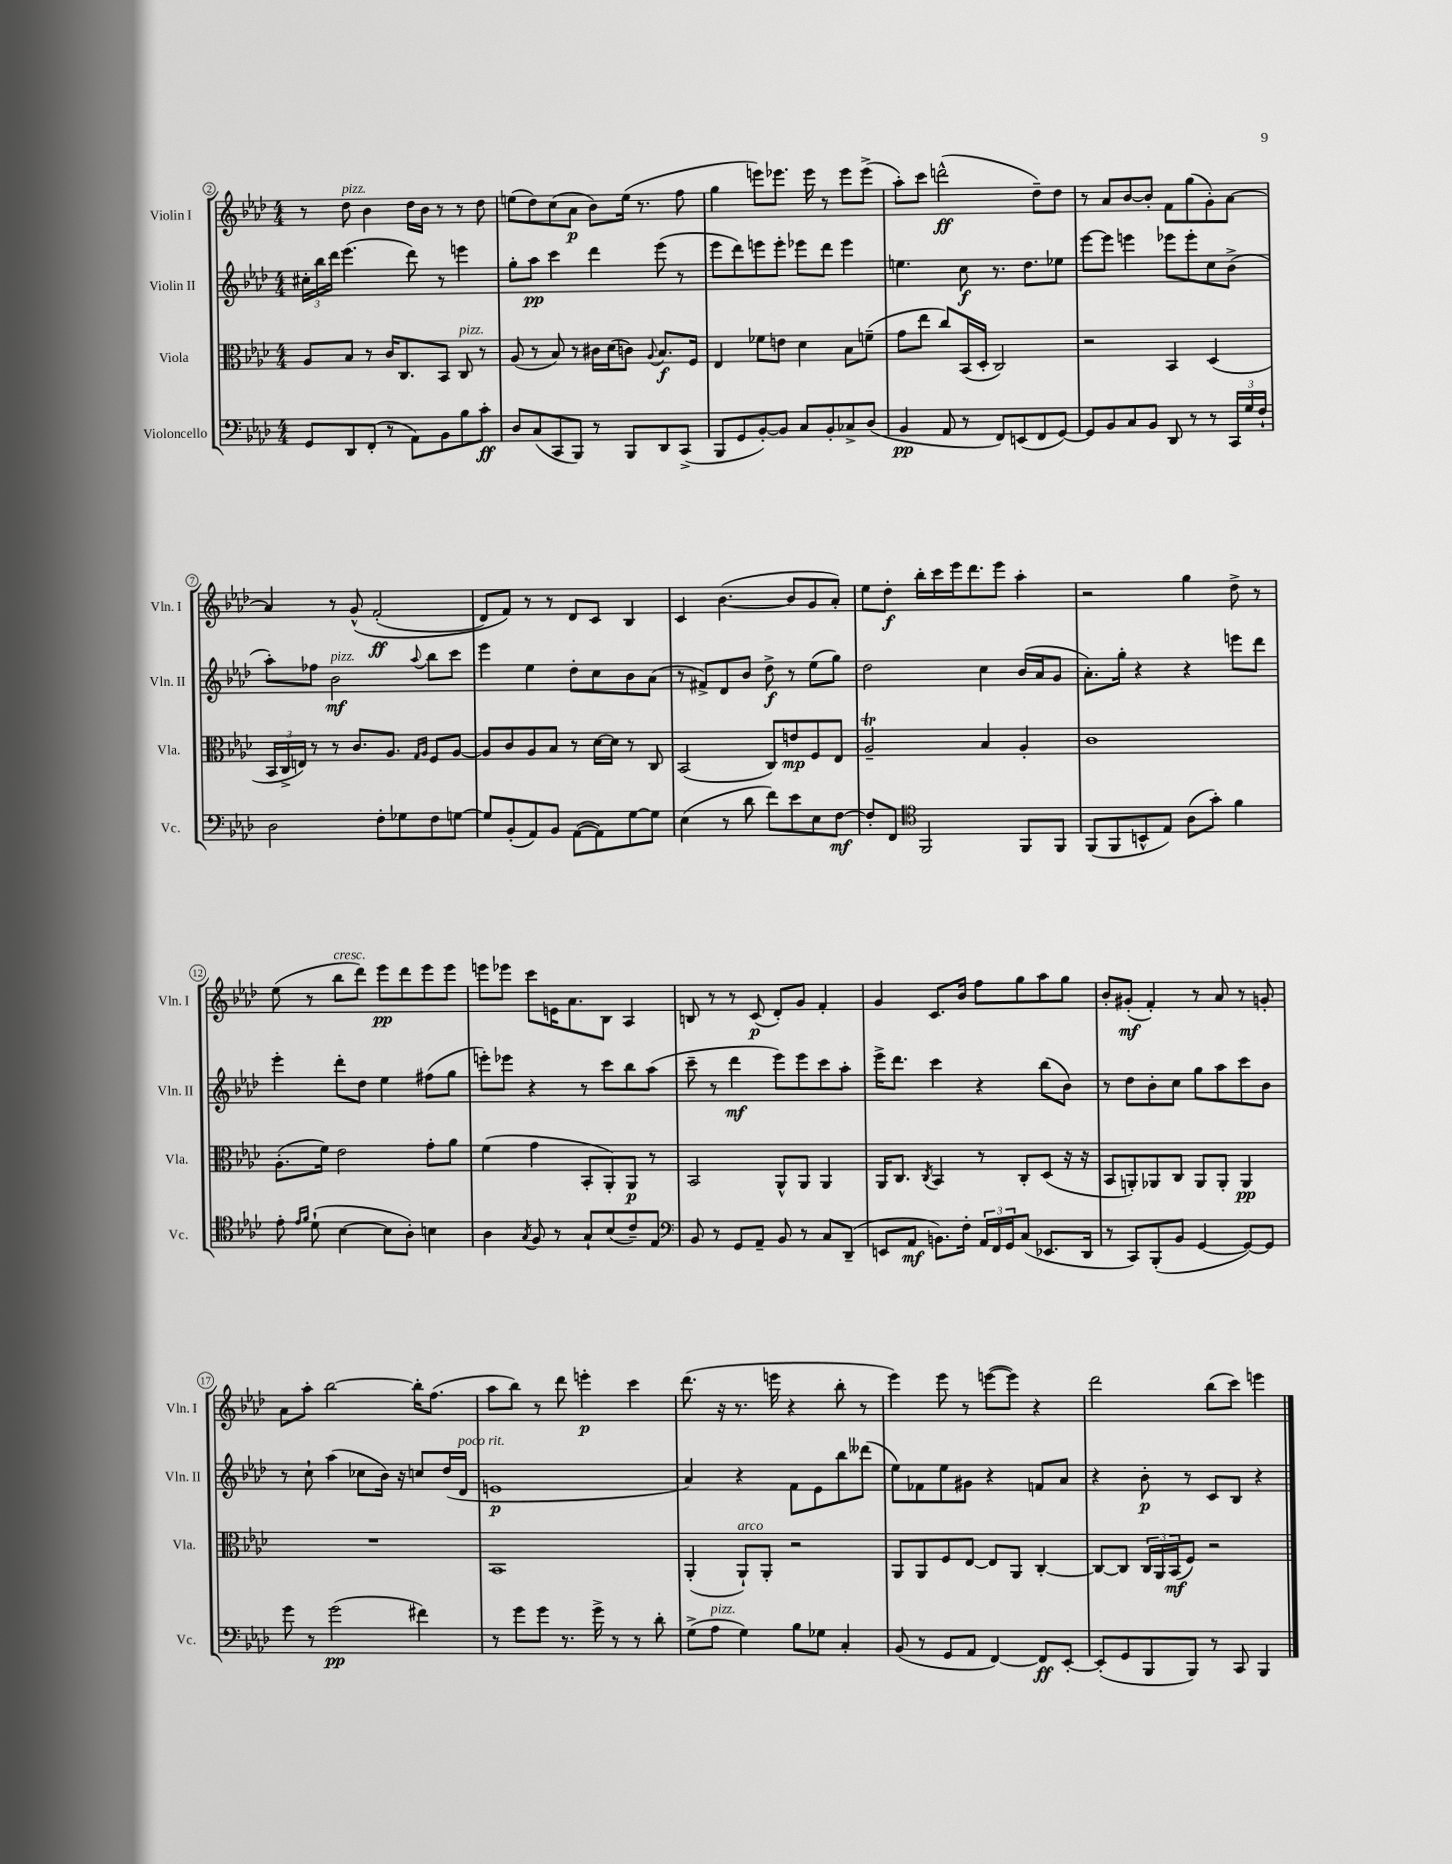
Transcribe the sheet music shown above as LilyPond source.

<<
\new StaffGroup <<
\new Staff = "s0" \with { instrumentName = "Violin I" shortInstrumentName = "Vln. I" } {
    \clef treble \key aes \major \numericTimeSignature \time 4/4
    r8 des''8^\markup { \italic "pizz." } bes'4 des''16 bes'16 r8 r8 des''8 |
    e''8( des''8) c''8( aes'8\p bes'8) e''16( r8. f''8 |
    g''4 e'''8) ees'''8. ees'''16 r8 ees'''8 ees'''8->( |
    aes''8-.) c'''8 d'''2-^\ff( des''8--) des''8 |
    r8 aes'8 bes'8~ bes'8-. f'8 g''8( g'8-.) aes'8~ |
    aes'4 r8 g'8-^\( f'2-.\ff( |
    des'8) f'8\) r8 r8 des'8 c'8 bes4 |
    c'4 bes'4.~( bes'8 g'8 aes'8-.) |
    ees''8 des''8-.\f bes''16-. c'''16 ees'''16 des'''8. ees'''8 aes''4-. |
    r2 g''4 des''8-> r8 |
    ees''8( r8 bes''8^\markup { \italic "cresc." } des'''8) ees'''8\pp des'''8 ees'''8 ees'''8 |
    e'''8 ees'''8 c'''8 e'16 aes'8. bes8 aes4 |
    b8 r8 r8 c'8\p( des'8-.) g'8 f'4-. |
    g'4 c'8. bes'16 f''8 g''8 aes''8 g''8 |
    bes'8-. gis'8-.\mf( f'4-.) r8 aes'8 r8 g'8-. |
    aes'8 aes''8-. bes''2~ bes''16-. f''8.( |
    aes''8 bes''8) r8 des'''8 e'''4-.\p c'''4 |
    des'''8.( r16 r8. e'''16 r4 bes''8-. r8 |
    ees'''4) ees'''8 r8 e'''8~( e'''8) r4 |
    des'''2 bes''8( c'''8) e'''4 \bar "|." |
}
\new Staff = "s1" \with { instrumentName = "Violin II" shortInstrumentName = "Vln. II" } {
    \clef treble \key aes \major \numericTimeSignature \time 4/4
    \tuplet 3/2 { cis''16-. bes''16 des'''16 } ees'''4.( des'''8) r8 e'''4 |
    g''8-. aes''8\pp c'''4 des'''4 ees'''8( r8 |
    ees'''8 des'''8) e'''8 e'''8-. ees'''8 des'''8 ees'''4 |
    e''4. c''8\f r8. des''8. ees''8 |
    ees'''8~ ees'''8 e'''4 ees'''8 ees'''8-. c''8 bes'8->( |
    aes''8-.) fes''8 bes'2\mf^\markup { \italic "pizz." } \appoggiatura { aes''8 } bes''8 c'''8 |
    ees'''4 ees''4 des''8-. c''8 bes'8 aes'8( |
    r8 fis'8->) des'8 bes'8 des''8->\f r8 ees''8( g''8) |
    des''2 c''4 bes'16( aes'16 g'8 |
    aes'8.-.) g''16-. r4 r4 e'''8 des'''8 |
    ees'''4-. des'''8-. des''8 ees''4 fis''8( g''8 |
    e'''8-.) ees'''8 r4 r8 c'''8 bes''8 aes''8( |
    c'''8-- r8 des'''4\mf ees'''8) ees'''8 c'''8 aes''8-. |
    ees'''16-> des'''8. c'''4 r4 bes''8( bes'8) |
    r8 des''8 bes'8-. c''8 g''8 aes''8 c'''8 bes'8 |
    r8 c''8-! aes''4( ces''8 bes'16) r16 c''8 des''16( des'16^\markup { \italic "poco rit." } |
    e'1\p |
    aes'4) r4 f'8 ees'8 bes''8 deses'''8( |
    ees''8) fes'8 ees''8 gis'8 r4 f'8 aes'8 |
    r4 bes'8-.\p r8 c'8 bes8 r4 \bar "|." |
}
\new Staff = "s2" \with { instrumentName = "Viola" shortInstrumentName = "Vla." } {
    \clef alto \key aes \major \numericTimeSignature \time 4/4
    aes8 bes8 r8 c'16 c8. bes,8 c8^\markup { \italic "pizz." } r8 |
    aes8( r8 bes8) r8 cis'16 des'16( c'8) \appoggiatura { aes8 } bes8.\f f16 |
    ees4 fes'8 e'8 des'4 bes8 f'8--( |
    g'8 ees''8 c''8) bes,16( des16-. c2) |
    r2 bes,4 des4( |
    \tuplet 3/2 { bes,16 c16-> e16) } r8 r8 c'8. aes8. \grace { g16 aes16 } f8 aes8~ |
    aes8 c'8 aes8 bes8 r8 des'16~ des'16 r8 c8 |
    bes,2( c8) e'8\mp f8 ees8 |
    aes2--\trill bes4 aes4-. |
    c'1 |
    aes8.-.( f'16) ees'2 g'8-. aes'8 |
    f'4( g'4 bes,8-. aes,8-.) aes,8\p r8 |
    bes,2 aes,8-^ aes,8 aes,4 |
    aes,16 c8. \acciaccatura { c8 } bes,4 r8 c8-. des8( r16 r16 |
    bes,8 a,8-.) aes,8 c8 aes,8 aes,8-. aes,4\pp |
    R1 |
    bes,1 |
    aes,4-.( aes,8-!^\markup { \italic "arco" }) aes,8-. r2 |
    aes,8 aes,8 f8 ees8~ ees8 aes,8 c4~-. |
    c8~ c8 \tuplet 3/2 { c16 aes,16 bes,16\mf( } f8) r2 \bar "|." |
}
\new Staff = "s3" \with { instrumentName = "Violoncello" shortInstrumentName = "Vc." } {
    \clef bass \key aes \major \numericTimeSignature \time 4/4
    g,8 des,8 f,8-.( r8 aes,8) bes,8 bes8 c'8-.\ff |
    des8 c8( c,8 bes,,8) r8 bes,,8 des,8 c,8->( |
    bes,,8 g,8 bes,8~-.) bes,8 c8 bes,8-. ces8-> des8( |
    bes,4\pp aes,8 r8 f,8) e,8( f,8 g,8~) |
    g,8 bes,8 c8 bes,8 des,8 r8 r8 \tuplet 3/2 { c,16 g16 f16-! } |
    des2 f8-. ges8 f8 g8~ |
    g8 bes,8-.( aes,8) bes,8 aes,8~( aes,8) g8~ g8 |
    ees4( r8 des'8 f'8) ees'8 ees8 f8~\mf |
    f8-. f,8 \clef tenor f,2 f,8 f,8 |
    f,8( f,8 b,8-^ ees8) aes8( g'8-.) f'4 |
    ees'8-. \grace { ees'16 f'16 } des'8-!( bes4~ bes8 aes8-.) b4 |
    aes4 \acciaccatura { g8 } f8 r8 g8-! bes8( c'8--) ees8 |
    \clef bass bes,8 r8 g,8 aes,8-- bes,8 r8 c8 des,8--( |
    e,8 aes,8\mf b,8.) f16-. \tuplet 3/2 { aes,16 f,16 g,16 } c8( ees,8. des,16 |
    r8 c,8) bes,,8-.( bes,8 g,4~ g,8~) g,8 |
    g'8 r8 g'2\pp( fis'4) |
    r8 g'8 g'8 r8. g'16-> r8 r8 des'8-. |
    g8->( aes8^\markup { \italic "pizz." } g4) bes8 ges8 c4-. |
    bes,8( r8 g,8 aes,8 f,4~) f,8\ff ees,8~-. |
    ees,8-.( g,8 bes,,8 bes,,8) r8 c,8 bes,,4 \bar "|." |
}
>>
>>
\layout { \context { \Score currentBarNumber = #2 \override BarNumber.stencil = #(make-stencil-circler 0.1 0.3 ly:text-interface::print) } }
